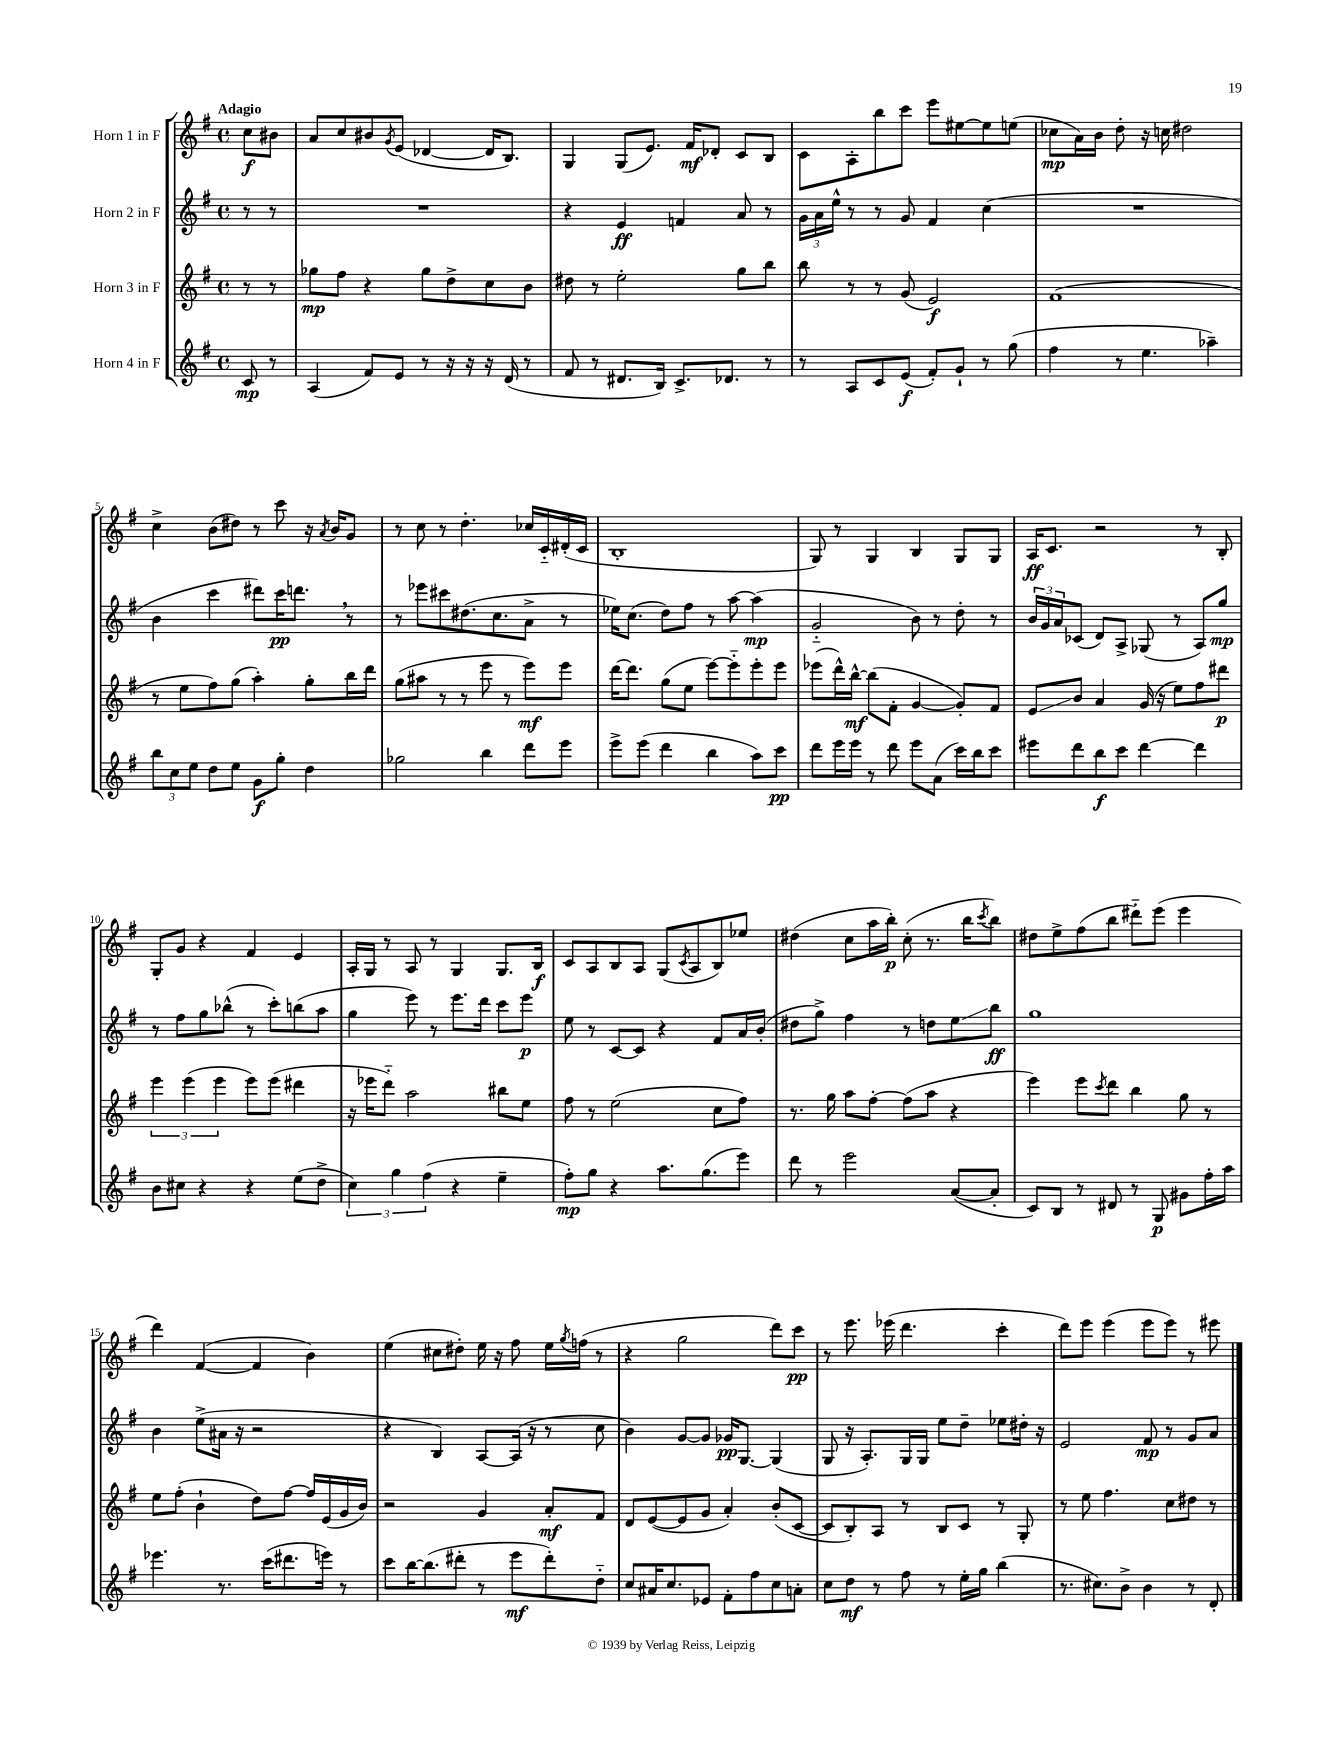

**kern	**kern	**kern	**kern
*staff4	*staff3	*staff2	*staff1
*clefG2	*clefG2	*clefG2	*clefG2
*k[f#]	*k[f#]	*k[f#]	*k[f#]
*M4/4	*M4/4	*M4/4	*M4/4
*met(c)	*met(c)	*met(c)	*met(c)
8c	8r	8r	8cc
8r	8r	8r	8b#
=	=	=	=
(4A	8gg-	1r	8a
.	8ff#	.	8cc
8f#)	4r	.	8b#
.	.	.	8qg
8e	.	.	(8e
8r	8gg-	.	[4d-
16r	8dd^	.	.
16r	.	.	.
16r	8cc	.	16d-]
(16d	.	.	8.B)
8r	8b	.	.
=	=	=	=
8f#	8dd#	4r	4G
8r	8r	.	.
8.d#	2ee'	4e	(8G
.	.	.	8.e)
16B)	.	.	.
8.c^	.	4f	.
.	.	.	16f#
.	.	.	8d-'
8.d-	.	.	.
.	8gg	8a	8c
8r	8bb	8r	8B
=	=	=	=
8r	8bb	24g	8c
.	.	24a	.
.	.	24ee^^	.
8A	8r	8r	8A'
8c	8r	8r	8bb
(8e	(8g	8g	8ccc
8f#')	2e)	4f#	8eee
8g`	.	.	[8ee#
8r	.	(4cc	8ee#]
(8gg	.	.	(8ee
=	=	=	=
4ff#	(1f#	1r	8cc-
.	.	.	16a)
.	.	.	16b
8r	.	.	8dd'
4.ee	.	.	16r
.	.	.	16cc
.	.	.	2dd#
4aa-~)	.	.	.
=	=	=	=
12bb	8r	4b	4cc^
12cc	.	.	.
.	8ee	.	.
12ee	.	.	.
8dd	8ff#)	4ccc	(8b
8ee	(8gg	.	8dd#)
8g	4aa')	8ddd#)	8r
8gg'	.	16ccc	8ccc
.	.	8.ddd	.
4dd	8gg'	.	16r
.	.	.	8qa
.	.	.	16b
.	16bb	8r	8g
.	16ddd	.	.
=	=	=	=
2gg-	(8gg	8r	8r
.	8aa#	8eee-	8cc
.	8r	8ccc#	8r
.	8r	(8.dd#	4.dd'
4bb	8eee	.	.
.	.	8.cc	.
.	8r	.	.
8ddd	8eee)	8a^	16cc-
.	.	.	16c'~
8eee	8eee	8r	(16d#'
.	.	.	16c
=	=	=	=
8eee^	[16ddd	16ee-)	1B'
.	8.ddd]	(8.cc	.
(8eee	.	.	.
4ddd	(8gg	8dd)	.
.	8ee	8ff#	.
4bb	[8eee)	8r	.
.	8eee'~]	[8aa	.
8aa)	8eee'	(4aa]	.
8ccc	8eee	.	.
=	=	=	=
8ddd	(8eee-	2g'~	8G)
16eee	16ddd^^)	.	8r
16eee	[16bb^^	.	.
8r	(8bb]	.	4G
8ddd	8f#'	.	.
8eee	[4g	8b)	4B
(8a	.	8r	.
16ccc)	8g'])	8dd'	8G
16bb	.	.	.
8ccc	8f#	8r	8G
=	=	=	=
8eee#	8e	24b	16A
.	.	24g	.
.	.	.	8.c
.	.	24a	.
8ddd	8b	(8c-	.
8bb	4a	8d)	2r
8ccc	.	8A^	.
[4ddd	(16g	(8G-	.
.	16r	.	.
.	8ee)	8r	.
4ddd]	8ff#	8A)	8r
.	8ddd#	8gg	8B'
=	=	=	=
8b	6eee	8r	8G'
8cc#	.	8ff#	8g
.	(6eee	.	.
4r	.	8gg	4r
.	6eee	.	.
.	.	(8bb-^^	.
4r	8eee)	8r	4f#
.	(8eee	8ccc')	.
(8ee	4ddd#	(8bb	4e
8dd^	.	8aa	.
=	=	=	=
6cc)	16r	4gg	16A'
.	16eee-	.	16G
.	8ddd'~)	.	8r
6gg	.	.	.
.	2aa	8eee)	8A
(6ff#	.	.	.
.	.	8r	8r
4r	.	8.eee	4G
.	.	16ddd	.
4ee~	8bb#	8ccc	8.G
.	8ee	8eee	.
.	.	.	16B
=	=	=	=
8ff#')	8ff#	8ee	8c
8gg	8r	8r	8A
4r	(2ee	[8c	8B
.	.	8c]	8A
8.aa	.	4r	(8G
.	.	.	8qc
.	.	.	8A
(8.gg	.	.	.
.	8cc	8f#	8B)
8eee)	8ff#)	16a	8ee-
.	.	(16b'	.
=	=	=	=
8ddd	8.r	8dd#	(4dd#
8r	.	8gg^)	.
.	16gg	.	.
2eee	8aa	4ff#	8cc
.	[8ff#'	.	16aa
.	.	.	16bb')
.	(8ff#]	8r	(8cc'
.	8aa	8dd	8.r
([8a	4r	8ee	.
.	.	.	16bb
.	.	.	8qccc
8a']	.	8bb	8bb)
=	=	=	=
8c)	4eee)	1gg	8dd#
8B	.	.	8ee^
8r	8eee	.	(8ff#
.	8qccc	.	.
8d#	8ddd	.	8bb
8r	4bb	.	8ddd#'~)
8G	.	.	(8eee
8g#	8gg	.	4eee
16ff#'	8r	.	.
16aa	.	.	.
=	=	=	=
4.eee-	8ee	4b	4ddd)
.	(8ff#'	.	.
.	4b`	(8ee^	([4f#
8.r	.	16a#	.
.	.	16r	.
.	8dd)	2r	4f#]
(16ccc	.	.	.
8.ddd#	[8ff#	.	.
.	16ff#]	.	4b)
16eee)	(16e	.	.
8r	16g	.	.
.	16b)	.	.
=	=	=	=
8ccc	2r	4r	(4ee
[16bb	.	.	.
(8.bb]	.	.	.
.	.	4B)	8cc#
8ddd#'	.	.	8dd#')
8r	4g	[8A	16ee
.	.	.	16r
8eee	.	(16A]	8ff#
.	.	16r	.
8ddd#')	8a'	8r	16ee
.	.	.	8qgg
.	.	.	(16ff
8dd'~	8f#	8cc	8r
=	=	=	=
8cc	8d	4b)	4r
16a#	([8e	.	.
8.cc	.	.	.
.	8e]	[8g	2gg
8e-	8g	8g]	.
8f#'	4a')	16g-	.
.	.	[8.G	.
8ff#	.	.	.
8cc	(8b'	(4G]	8ddd)
8a'	[8c	.	8ccc
=	=	=	=
8cc	8c]	8G	8r
8dd	8B')	16r	8.eee
.	.	8.A')	.
8r	8A	.	.
.	.	.	(16eee-
8ff#	8r	16G	4.ddd
.	.	16G	.
8r	8B	8ee	.
16ee'	8c	8dd~	.
16gg	.	.	.
(4bb	8r	8ee-	4ccc'
.	8G'	16dd#'	.
.	.	16r	.
=	=	=	=
8.r	8r	2e	8ddd)
.	8ee	.	8eee
8.cc#)	.	.	.
.	4.ff#	.	(4eee
8b^	.	.	.
4b	.	8f#	8eee
.	8cc	8r	8eee)
8r	8dd#	8g	8r
8d'	8r	8a	8eee#
==	==	==	==
*-	*-	*-	*-
